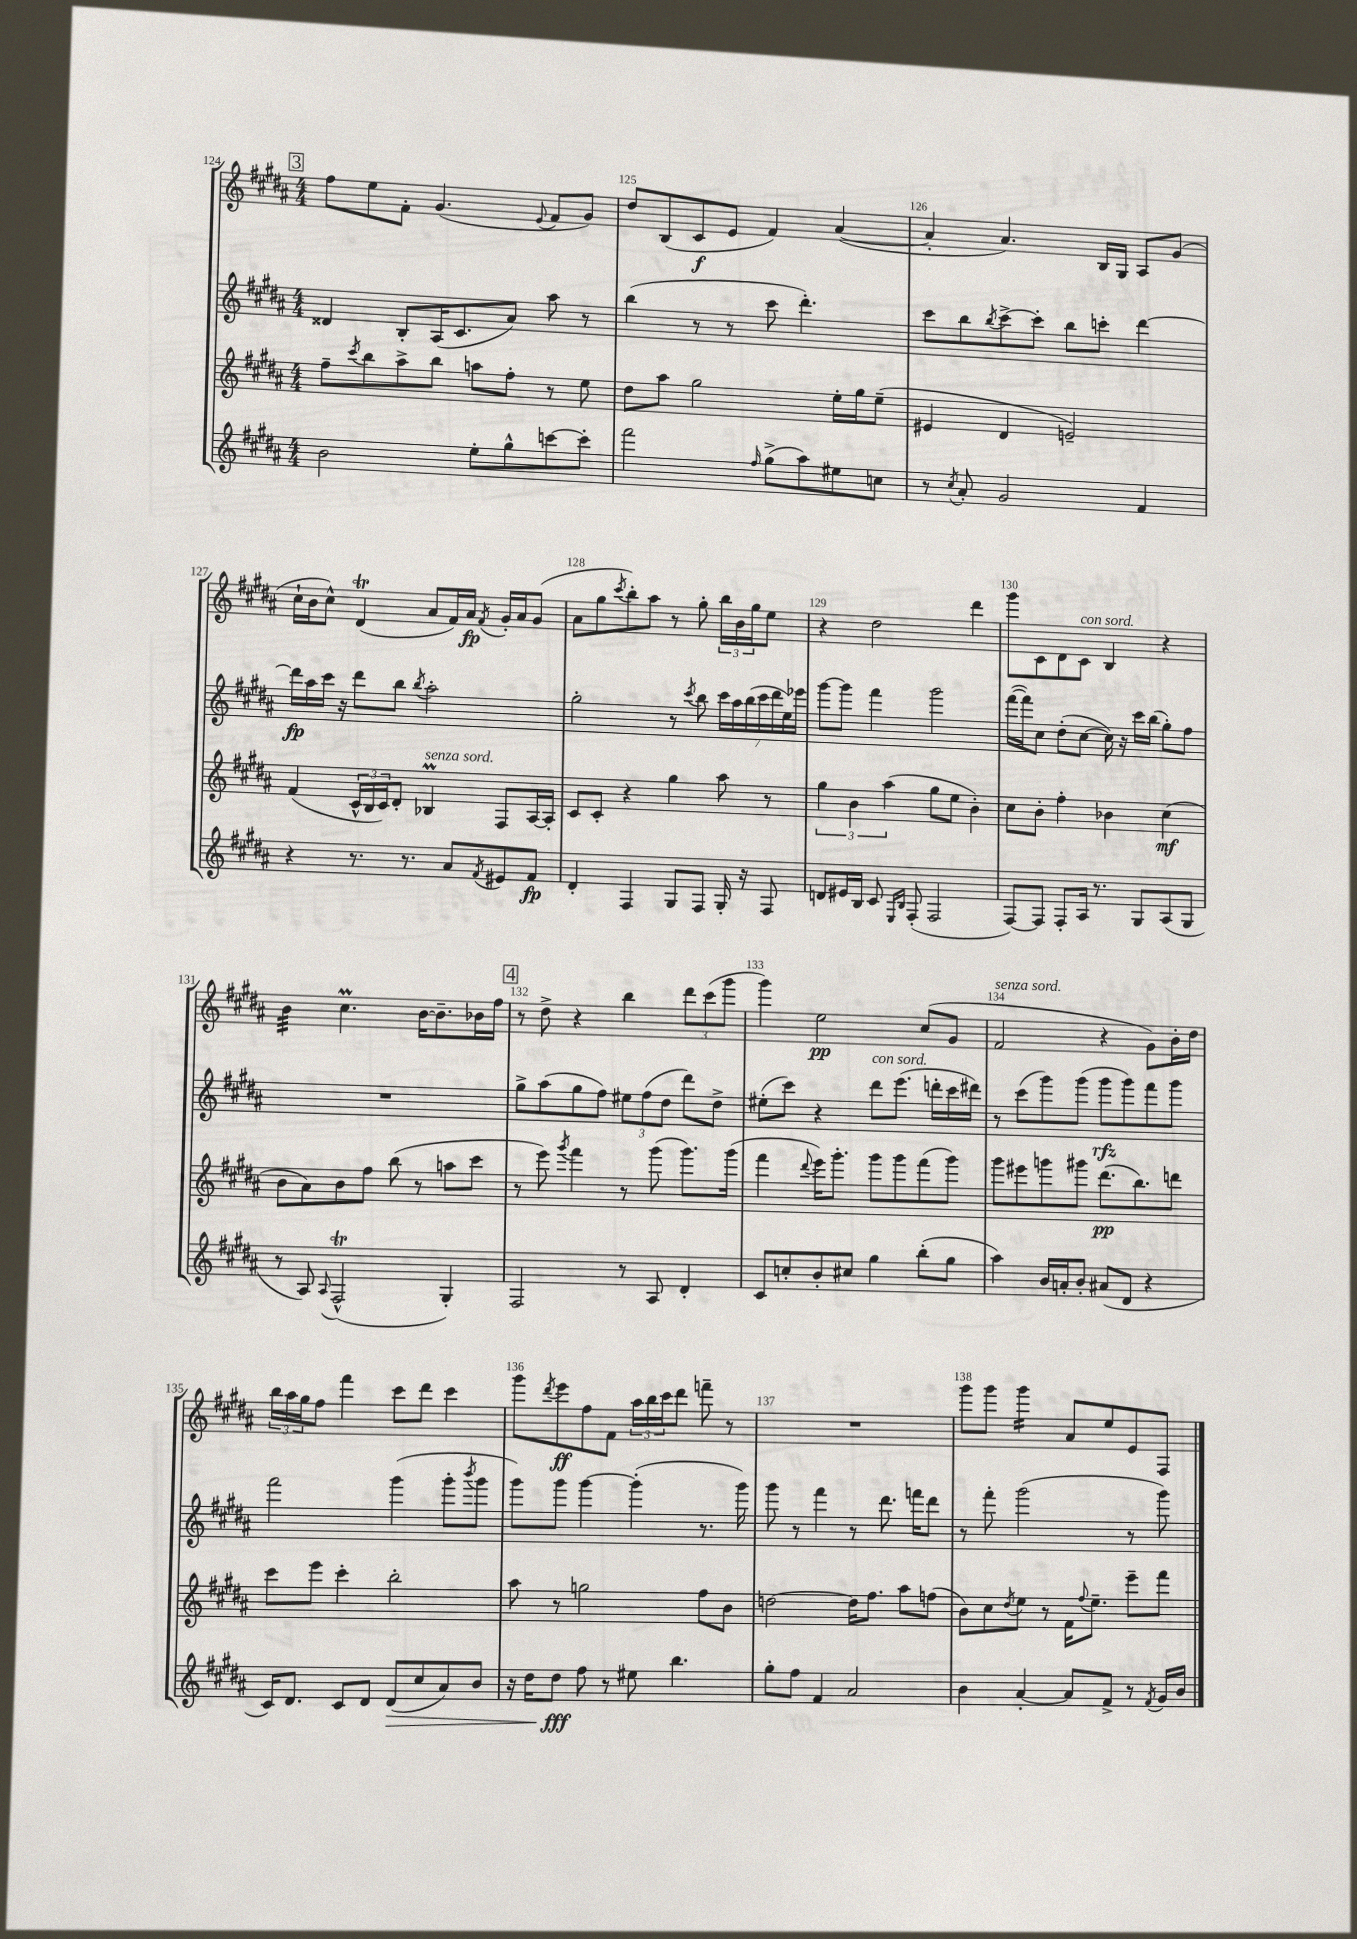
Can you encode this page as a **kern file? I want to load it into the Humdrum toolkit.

**kern	**kern	**kern	**kern
*staff4	*staff3	*staff2	*staff1
*clefG2	*clefG2	*clefG2	*clefG2
*k[f#c#g#d#a#]	*k[f#c#g#d#a#]	*k[f#c#g#d#a#]	*k[f#c#g#d#a#]
*M4/4	*M4/4	*M4/4	*M4/4
2b\	8ff#~\L	4d##/	8ff#\L
.	8qccc#/	.	.
.	8bb\	.	8ee\
.	8aa#^\	8B'/L	8f#'\J
.	8bb\J	(16A#/K	(4.g#/
.	.	8.c#/	.
8ee'\L	8aa\L	.	.
8gg#^^\	8ff#'\J	8a#/J)	.
.	.	.	8qqe/
[8ccc\	8r	8aa#\	8f#/L
8ccc'\]J	8ee\	8r	8g#/J)
=	=	=	=
2fff#\	8dd#\L	(4bb\	8dd#/L
.	8aa#\J	.	(8B/
.	2gg#\	8r	8c#/
.	.	8r	8e/J
16qqff#/	.	.	.
(8gg#^\L	.	8ccc#\	4f#/)
8aa#\)	.	4.ddd#'\)	.
8ee#\	16ee'\LL	.	([4a#/
.	16gg#\J	.	.
8cc\J	(8ee~\J	.	.
=	=	=	=
8r	4e#/	8ccc#\L	4a#'/]
8qcc#/	.	.	.
8a#'/	.	8bb\	.
.	.	8qbb/	.
2g#/	4d#/	[8ccc#^\	4.a#/)
.	.	8ccc#'\]J	.
.	2e~/)	8bb\L	.
.	.	8ccc'\J	16B/LL
.	.	.	16G#/JJ
4f#/	.	[4ddd#\	8A#/L
.	.	.	(8g#/J
=	=	=	=
4r	(4f#/	16ddd#\]LL	16cc#`\LL
.	.	16aa#\	16b\J
.	.	16ccc#\JJ	8cc#^^\J)
.	.	16r	.
8.r	24c#^^/LL	8ddd#\L	(4d#/
.	24B/	.	.
.	24c#/J)	.	.
.	8d#'/J	8bb\J	.
8.r	.	.	.
.	.	8qbb/	.
.	4B-/	2aa#'\	8a#/L
8a#/L	.	.	16f#/L)
.	.	.	16a#/JJ
8qf#/	.	.	8qf#/
8e#/	8F#/L	.	16g#'/LL
.	.	.	16a#/J
8f#/J	[16A#/L	.	(8g#/J
.	16A#'/]JJ	.	.
=	=	=	=
4d#'/	8c#/L	2gg#'\	8a#\L
.	8c#'/J	.	8gg#\
.	.	.	8qccc#/
4F#/	4r	.	8bb'\)
.	.	.	8aa#\J
8G#/L	4gg#\	8r	8r
.	.	8qccc#/	.
8F#/J	.	8bb\	8gg#'\
16G#'/	8aa#\	28ccc#\LL	24bb\LL
.	.	28aa#\	.
.	.	.	24b\
16r	.	.	.
.	.	(28bb\	.
.	.	.	24gg#\J
.	.	28ccc#\	.
8F#/	8r	.	8ee\J
.	.	28ddd#\	.
.	.	28ee\)	.
.	.	28eee-\JJ	.
=	=	=	=
8d/L	6gg#\	[8ggg#\L	4r
16e#/L	.	8ggg#\]J	.
.	6b\	.	.
16B/JJ	.	.	.
8c#/	.	4fff#\	2dd#\
.	(6aa#\	.	.
16qqE/LL	.	.	.
16qqB/JJ	.	.	.
(8F#'/	.	.	.
2F#/	8gg#\L	2ggg#\	.
.	8ee\J	.	.
.	4b'\)	.	4ddd#\
=	=	=	=
[8F#/L)	8cc#\L	([16fff#\LL	8ggg#\L
.	.	16fff#\]J)	.
8F#/]J	8b'\J	8cc#\J	8c#\
8F#'/L	4ff#'\	(8dd#'\L	8d#\
16A#/Jk	.	[8cc#\J	8c#\J
8.r	.	.	.
.	4b-\	16cc#\])	4B/
.	.	16r	.
8G#/L	.	16ccc#\LL	.
.	.	(16bb\JJ	.
(8A#/	(4cc#\	8gg#'\L)	4r
8G#/J	.	8ff#\J	.
=	=	=	=
8r	8b\L	1r	4b\
8A#/)	8a#\)	.	.
8qqA#/	.	.	.
(2F#^^/	8b\	.	4.cc#\
.	8ff#\J	.	.
.	(8bb\	.	.
.	8r	.	[16b\LK
.	.	.	8.b~\]
4G#'/)	8aa\L	.	.
.	8ccc#\J	.	16b-\L
.	.	.	16ff#\JJ
=	=	=	=
2F#/	8r	8gg#^\L	8r
.	8eee\)	(8aa#\	8dd#^\
.	8qggg#/	.	.
.	4fff#\	8gg#\	4r
.	.	8ff#\J)	.
8r	8r	12ee#\L	4bb\
.	.	(12ff#\	.
8A#/	(8ggg#\	.	.
.	.	12dd#\J	.
4d#'/	8.ggg#\L)	8ddd#\L)	12ddd#\L
.	.	.	(12ccc#\
.	.	8dd#^\J	.
.	.	.	12ggg#\J
.	(16ggg#\Jk	.	.
=	=	=	=
8c#/L	4fff#\	(8ee#'\L	4ggg#\)
8cc'/	.	8ccc#\J)	.
.	8qqddd#/	.	.
8b'/	16eee\LK)	4r	2ee\
.	8.ggg#'\J	.	.
8cc#/J	.	.	.
4gg#\	8ggg#\L	8ddd#\L	.
.	8ggg#\	(8.eee\J	.
(8bb'\L	(8fff#\	.	(8cc#/L
.	.	16ddd'\LL	.
8gg#\J	8ggg#\J)	16ccc#\	8g#/J
.	.	16ddd#\JJ)	.
=	=	=	=
4aa#\)	8ggg#\L	8r	2f#/
.	8eee#\	(8ccc#\L	.
16b/LL	8ggg\	8ggg#\)	.
16a'/J	.	.	.
8b'/J	8ggg#\J	(8ggg#\J	.
(8a#/L	(8.ddd#\L	8ggg#\L	4r
8d#/J	.	8ggg#\)	.
.	8.bb\)	.	.
4r	.	8fff#\	8g#\L)
.	8ddd\J	8ggg#\J	16b'\L
.	.	.	16dd#\JJ
=	=	=	=
16c#/LK)	8ccc#\L	2fff#\	24bb\LL
.	.	.	24aa#\
8.d#/J	.	.	.
.	.	.	24gg#\J
.	8eee\J	.	8ff#\J
8c#/L	4ccc#'\	.	4fff#\
8d#/J	.	.	.
(8d#/L	2bb'\	(4ggg#\	8ccc#\L
8cc#/	.	.	8ddd#\J
8a#/)	.	8ggg#'\L	4ccc#\
.	.	8qbbb/	.
8b/J	.	8ggg#\J	.
=	=	=	=
16r	8aa#\	8ggg#\L)	8ggg#\L
16dd#\LK	.	.	.
.	.	.	8qddd#/
8dd#\J	8r	8ggg#\J	8eee\
8ff#\	2gg\	[4ggg#\	8ff#\
8r	.	.	8f#\J
8ee#\	.	(4ggg#'\]	24aa#\LL
.	.	.	24bb\
.	.	.	24ccc#\J
4.bb\	.	.	8ddd#\J
.	8ff#\L	8.r	8fff~\
.	8b\J	.	8r
.	.	16ggg#\)	.
=	=	=	=
8gg#'\L	[2dd\	8ggg#\	1r
8ff#\J	.	8r	.
4f#/	.	4fff#\	.
2a#/	16dd\]LK	8r	.
.	8.ff#\J	.	.
.	.	8.ddd#\	.
.	8aa#\L	.	.
.	.	16fff\LK	.
.	(8ff\J	8ddd#\J	.
=	=	=	=
4b\	8b\L)	8r	8ggg#\L
.	8cc#\	8fff#'\	8ggg#\J
.	8qdd#/	.	.
[4a#'/	8ee\J	(2ggg#\	4ggg#\
.	8r	.	.
8a#/]L	16f#\LK	.	8a#/L
.	8qqff#/	.	.
.	8.ee~\J	.	.
8f#^/J	.	.	8ee/
8r	8eee~\L	8r	8e/
8qf#/	.	.	.
16g#/LL	8fff#\J	8ggg#\)	8F#/J
16b/JJ	.	.	.
==	==	==	==
*-	*-	*-	*-
